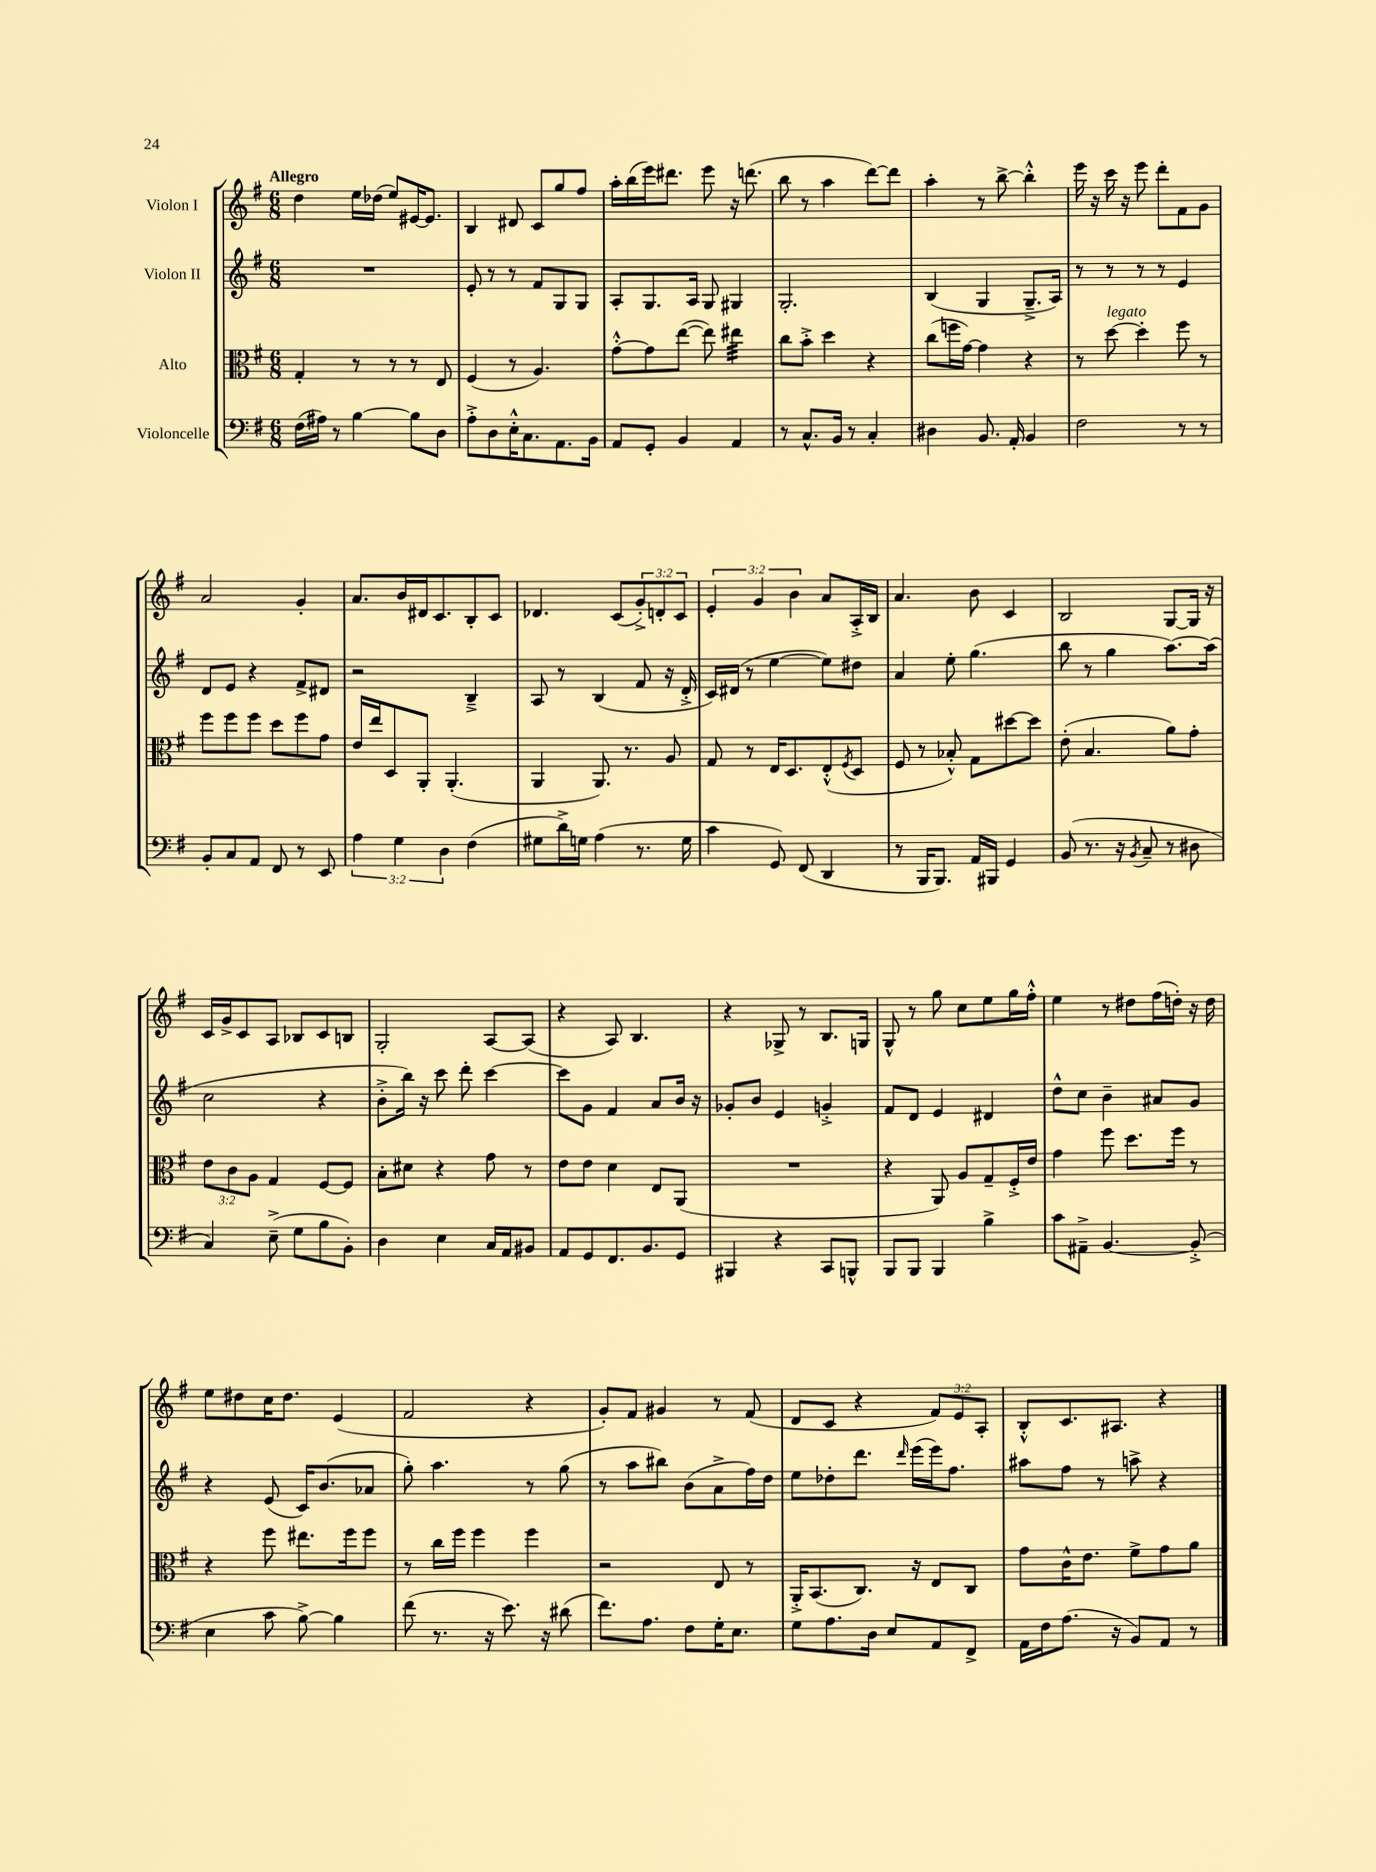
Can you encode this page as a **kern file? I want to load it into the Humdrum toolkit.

**kern	**kern	**kern	**kern
*staff4	*staff3	*staff2	*staff1
*clefF4	*clefC3	*clefG2	*clefG2
*k[f#]	*k[f#]	*k[f#]	*k[f#]
*M6/8	*M6/8	*M6/8	*M6/8
(16F#	4G'	2.r	4dd
16A#)	.	.	.
8r	.	.	.
[4B	8r	.	16ee
.	.	.	(16dd-
.	8r	.	8ee)
8B]	8r	.	[16e#
.	.	.	8.e#]
8D	8E	.	.
=	=	=	=
8A'^	(4F#	8e'	4B
8D	.	8r	.
16E'^^	8r	8r	8d#
8.C	.	.	.
.	4.A)	8f#	8c
8.AA	.	8G	8gg
.	.	8G	8ff#
16BB	.	.	.
=	=	=	=
8AA	[8g'^^	8A'	16aa'
.	.	.	(16bb
8GG'	8g]	8.G	16eee)
.	.	.	8.ddd#
4BB	([8ee	.	.
.	.	16A	.
.	8ee])	8G	8eee
4AA	4ee#	4G#	16r
.	.	.	(8.ddd
=	=	=	=
8r	8cc	2.G'	8bb
8.C^^	8b'^	.	8r
.	4dd	.	4aa
16BB	.	.	.
8r	.	.	.
4C'	4r	.	[8ddd)
.	.	.	8ddd]
=	=	=	=
4D#	(8cc	(4B	4aa'
.	16ff	.	.
.	[16g)	.	.
8.BB	4g]	4G	8r
.	.	.	[8bb^
16AA'	.	.	.
4BB	4r	8.G~^	4bb'^^]
.	.	16A)	.
=	=	=	=
2F#	8r	8r	16eee
.	.	.	16r
.	[8dd	8r	16ccc
.	.	.	16r
.	4dd']	8r	8eee
.	.	8r	8ddd'
8r	8ff#	4e	8f#
8r	8r	.	8g
=	=	=	=
8BB'	8ff#	8d	2a
8C	8ff#	8e	.
8AA	8ff#	4r	.
8FF#	8dd	.	.
8r	8ff#	8f#^	4g'
8EE	8g	8d#	.
=	=	=	=
6A	16e	2r	8.a
.	16ee	.	.
.	8D	.	.
6G	.	.	.
.	.	.	16b
.	8AA'	.	16d#
.	.	.	8.c
6D	.	.	.
.	(4.AA'	.	.
(4F#	.	4B~^	8B'
.	.	.	8c
=	=	=	=
8G#	4AA	8A	4.d-
16d^)	.	8r	.
16G	.	.	.
(4A	8.AA)	(4B	.
.	.	.	(8c
.	8.r	.	.
8.r	.	8f#	12g'^)
.	.	.	12d'
.	8A	16r	.
.	.	.	12c
16G	.	16d'^	.
=	=	=	=
4c	8G	16c)	6e'
.	.	(16d#	.
.	8r	8r	.
.	.	.	6g
8GG)	16E	[4ee	.
.	8.D	.	.
.	.	.	6b
(8FF#	.	.	.
4DD	(8E'^^	8ee])	8a
.	8qF#	.	.
.	8D	8dd#	16A'^
.	.	.	16B
=	=	=	=
8r	8F#	4a	4.a
16BBB	8r	.	.
8.BBB)	.	.	.
.	8B-'^^)	8ee'	.
16AA	8G	(4.gg	8b
16BBB#	.	.	.
4GG	[8dd#	.	4c
.	8dd#]	.	.
=	=	=	=
(8BB	(8e'	8bb	2B
8.r	4.B	8r	.
.	.	4gg	.
16r	.	.	.
8qBB	.	.	.
8C~	.	.	.
8r	8a)	[8.aa)	[8G
8D#	8g'	.	16G]
.	.	(16aa]	16r
=	=	=	=
4C)	12e	2cc	16c
.	.	.	16g^
.	12c	.	.
.	.	.	8c
.	12A	.	.
(8E~^	4G	.	8A
8G	.	.	8B-
8B	[8F#	4r	8c
8BB')	8F#]	.	8B
=	=	=	=
4D	8B'	8b'^	2G'
.	8d#	16bb)	.
.	.	16r	.
4E	4r	8ccc	.
.	.	8ddd'	.
16C	8g	[4ccc	[8A
16AA	.	.	.
8BB#	8r	.	(8A]
=	=	=	=
8AA	8e	8ccc]	4r
8GG	8e	8g	.
8.FF#	4d	4f#	8A)
.	.	.	4.B
8.BB	.	.	.
.	8E	8a	.
8GG	(8AA	16b	.
.	.	16r	.
=	=	=	=
4BBB#	2.r	8g-'	4r
.	.	8b	.
4r	.	4e	8G-^
.	.	.	8r
8CC	.	4g'^	8.B
8BBB^^	.	.	.
.	.	.	16G
=	=	=	=
8BBB	4r	8f#	8G^^
8BBB	.	8d	8r
4BBB	8AA)	4e	8gg
.	8A	.	8cc
4B^	8G~	4d#	8ee
.	16F#'^	.	16gg
.	16e	.	16ff#'^^
=	=	=	=
8c	4g	8dd^^	4ee
8AA#~^	.	8cc	.
[4.BB	8ff#	4b~	8r
.	8.dd	.	8dd#
.	.	8a#	(16ff#
.	16ff#	.	16dd')
(8BB'^]	8r	8g	16r
.	.	.	16dd
=	=	=	=
4E	4r	4r	8ee
.	.	.	8dd#
8c	8ff#	(8e	16cc
.	.	.	8.dd#
[8B^)	8.ee#	16c)	.
.	.	(8.b	.
4B]	.	.	(4e
.	16ff#	.	.
.	8ff#	8a-	.
=	=	=	=
(8f#	8r	8gg')	2f#
8.r	16cc	4.aa	.
.	16ff#	.	.
.	4ff#	.	.
16r	.	.	.
8.e)	.	.	.
.	4ff#	8r	4r
16r	.	.	.
(8d#	.	(8gg	.
=	=	=	=
8.f#)	2r	8r	8g')
.	.	8aa	8f#
8.A	.	.	.
.	.	8bb#)	4g#
8F#	.	(8b	.
16G'	8E	8a^	8r
8.E	.	.	.
.	8r	16ff#)	(8f#
.	.	16dd	.
=	=	=	=
8G	16AA'^	8ee	8d
.	(8.BB	.	.
8.A	.	8dd-'	8c
.	8.C)	8.ddd	4r
16D	.	.	.
8E	.	.	.
.	.	16qqddd	.
.	16r	(16eee	.
8AA	8E	16eee)	12f#)
.	.	8.ff#	.
.	.	.	12e
8FF#^	8C	.	.
.	.	.	12A'
=	=	=	=
16AA	8g	8aa#	8B'^^
16F#	.	.	.
(8.A	16c^^	8ff#	8.c
.	8.e	.	.
.	.	8r	.
16r	.	.	8.A#
8BB)	8f#^	8aa^	.
8AA	8g	4r	4r
8r	8a	.	.
==	==	==	==
*-	*-	*-	*-
